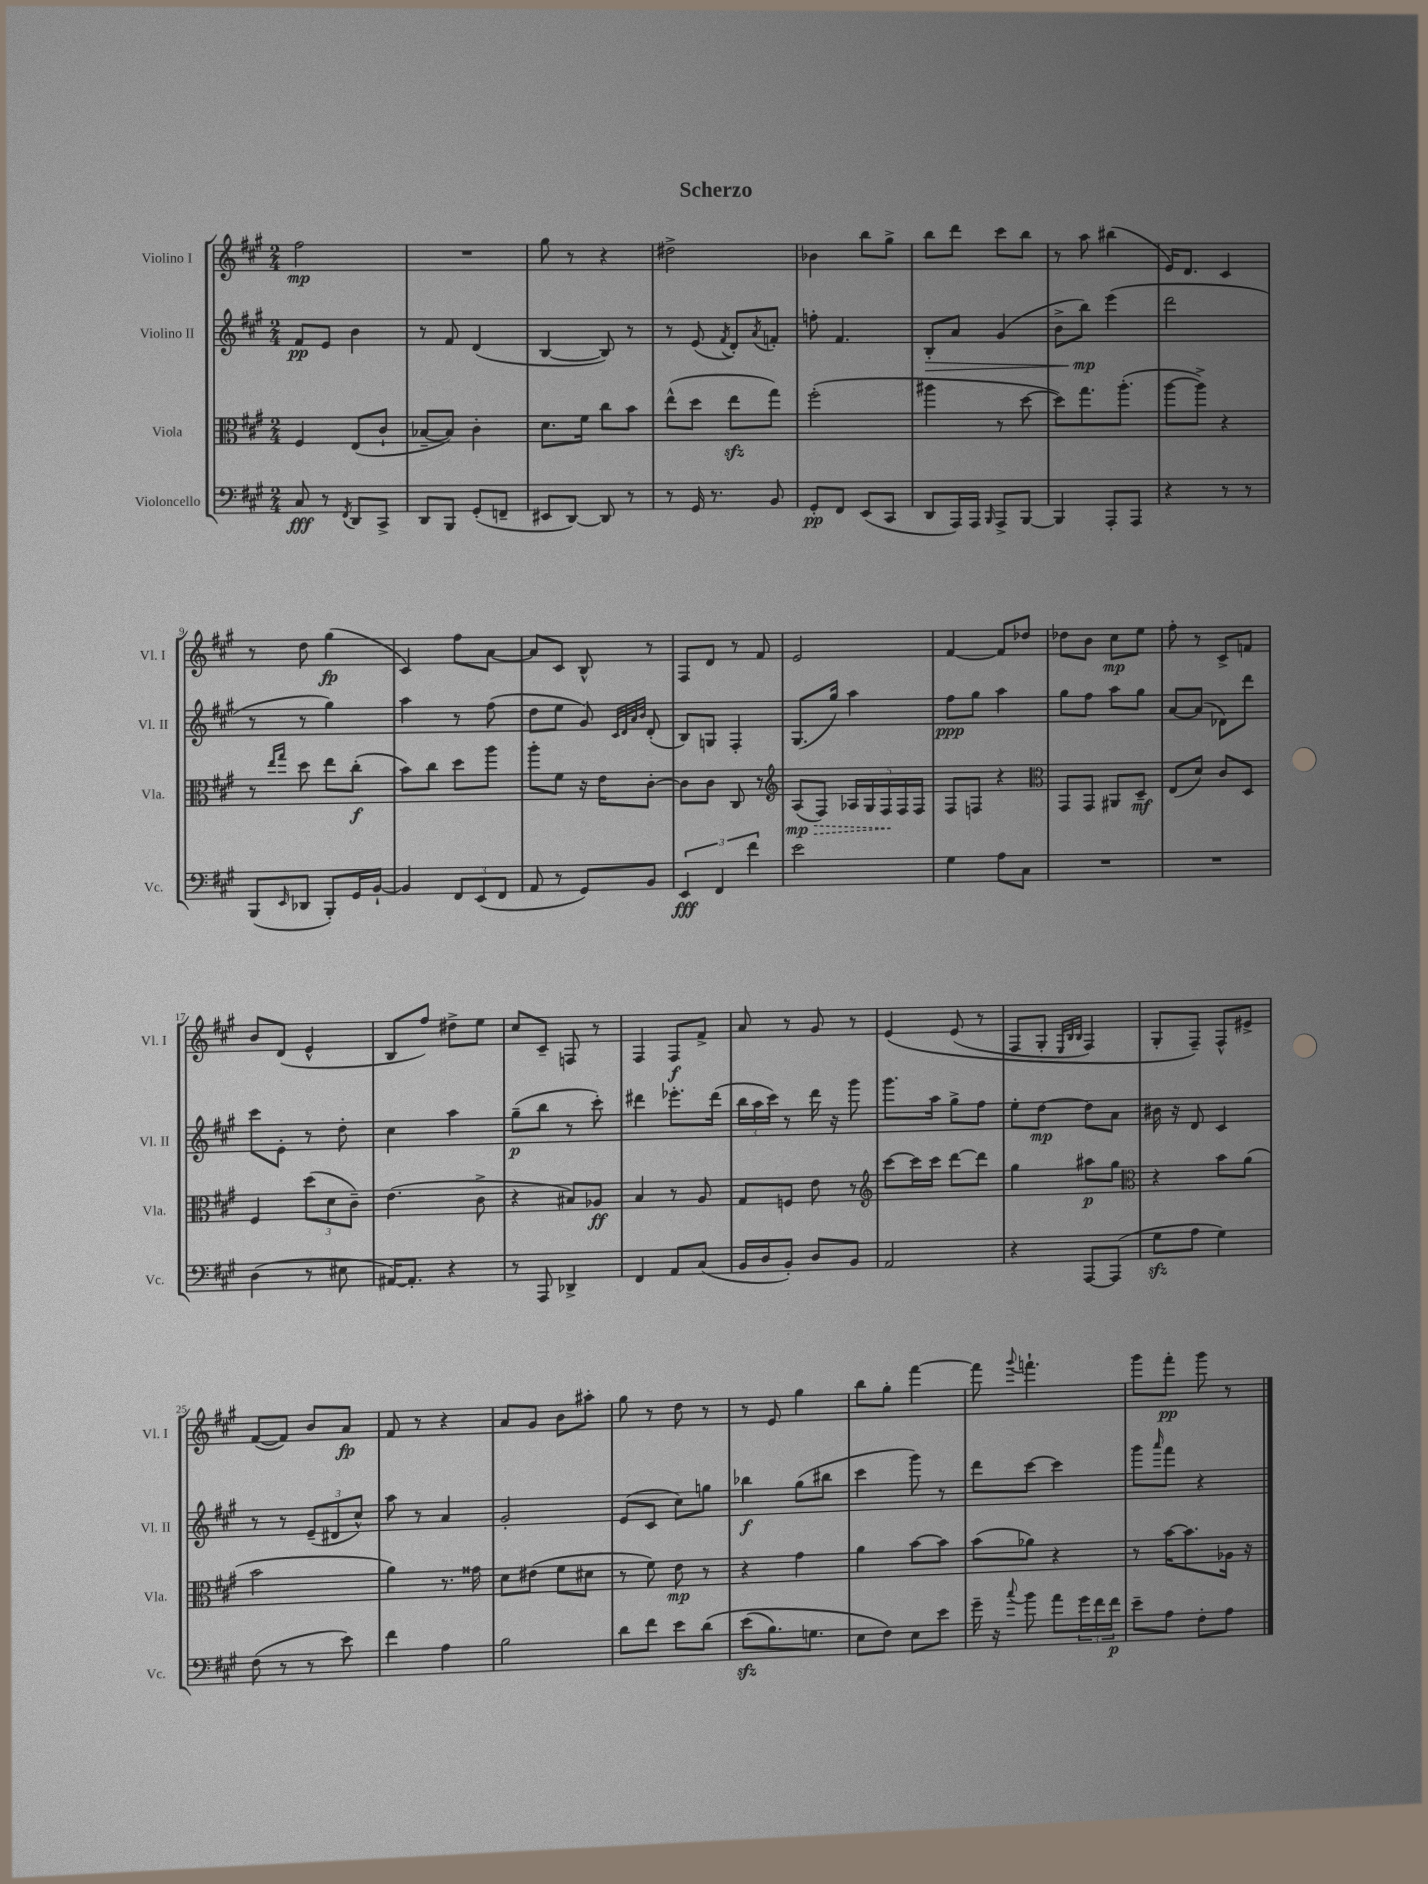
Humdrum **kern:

**kern	**kern	**kern	**kern
*staff4	*staff3	*staff2	*staff1
*clefF4	*clefC3	*clefG2	*clefG2
*k[f#c#g#]	*k[f#c#g#]	*k[f#c#g#]	*k[f#c#g#]
*M2/4	*M2/4	*M2/4	*M2/4
8C#	4F#	8f#	2ff#
8r	.	8e	.
8qFF#	.	.	.
8DD	(8E	4b	.
8CC#^	8c#`	.	.
=	=	=	=
8DD	[8B-~	8r	2r
8BBB	8B-])	8f#	.
(8GG#'	4c#'	(4d	.
8FF~	.	.	.
=	=	=	=
8EE#	8.d	[4B	8gg#
[8DD)	.	.	8r
.	16f#	.	.
8DD]	8cc#	8B])	4r
8r	8b	8r	.
=	=	=	=
8r	(8ee^^	8r	2dd#^
16GG#	8dd	(8e	.
8.r	.	.	.
.	.	8qf#	.
.	8ee	8d')	.
.	.	8qa	.
8BB	8gg#)	8f'	.
=	=	=	=
8GG#'	(2ff#'	8ff'	4b-
8FF#	.	4.f#	.
(8EE	.	.	8bb
8CC#	.	.	8gg#^
=	=	=	=
8DD	4aa#	8B'	8bb
16AAA)	.	8a	8ddd
16AAA	.	.	.
16qqBBB	.	.	.
8AAA^	8r	(4g#	8ccc#
[8BBB	[8dd	.	8bb
=	=	=	=
4BBB]	8dd])	8b^	8r
.	8.gg#	8bb)	8aa
8AAA'	.	(4eee	(4bb#
.	(8.aa'	.	.
8AAA	.	.	.
=	=	=	=
4r	[8aa	2ddd	16e)
.	.	.	8.d
.	8aa^])	.	.
8r	4r	.	4c#
8r	.	.	.
=	=	=	=
(8BBB	8r	8r	8r
.	16qqee	.	.
16qqEE	16qqgg#	.	.
8DD-	8dd	8r	8dd
8BBB')	8ee	4gg#)	(4gg#
16GG#	(8cc#'	.	.
[16BB`	.	.	.
=	=	=	=
4BB]	8b)	4aa	4c#)
.	8cc#	.	.
12FF#	8dd	8r	8ff#
(12EE	.	.	.
.	8aa	(8ff#	[8a
12FF#	.	.	.
=	=	=	=
8AA	8aa'	8dd	8a]
8r	8f#	8ee	8c#
8GG#)	16r	8g#)	8B^^
.	16e	.	.
.	.	32qqc#	.
.	.	32qqd	.
.	.	32qqa	.
.	.	32qqb	.
8BB	[8c#'	(8d'	8r
=	=	=	=
6EE	8c#]	8B)	8F#
.	8c#	8G	8d
6FF#	.	.	.
.	8C#	4F#'	8r
6f#	.	.	.
.	8r	.	8f#
=	=	=	=
*	*clefG2	*	*
2e	(8A	(8.G#	2e
.	8F#)	.	.
.	.	16gg#)	.
.	20A-	4aa	.
.	20G#	.	.
.	20F#	.	.
.	20F#	.	.
.	20F#	.	.
=	=	=	=
4G#	8F#	8ff#	[4f#
.	8F	8gg#	.
8A	4r	4aa	8f#]
8C#	.	.	8dd-
=	=	=	=
*	*clefC3	*	*
2r	8GG#	8gg#	8dd-
.	8GG#	8ff#	8b
.	8AA#	8aa	8cc#
.	8D~	8gg#	8ee
=	=	=	=
2r	(8E	[8a	8ff#'
.	8d)	(8a]	8r
.	8c#	8d-)	8c#^
.	8D	8ddd	8f
=	=	=	=
(4D	4F#	8ccc#	8b
.	.	8e'	(8d
8r	(12dd	8r	4e^^
.	12d	.	.
8E#	.	8dd'	.
.	12c#~)	.	.
=	=	=	=
[16AA#)	(4.e	4cc#	8B
8.AA#']	.	.	.
.	.	.	8ff#)
4r	.	4aa	8dd#^
.	8c#^	.	8ee
=	=	=	=
8r	4r	(8gg#~	8cc#
8AAA	.	8bb	8c#~
4DD-^	8B#)	8r	8F
.	8A-	8ccc#')	8r
=	=	=	=
4FF#	4B	4ddd#	4F#
8AA	8r	8.eee-'	8F#
(8C#	8A	.	8f#^
.	.	(16ddd#	.
=	=	=	=
16BB	8G#	24bb	8a
.	.	24aa	.
16D	.	.	.
.	.	24ccc#)	.
8BB')	8F	8r	8r
8D	8e	16ddd	8g#
.	.	16r	.
8BB	8r	8ggg#	8r
=	=	=	=
*	*clefG2	*	*
2AA	[8ccc#	8.ggg#	&(4e
.	16ccc#]	.	.
.	16ccc#	16aa	.
.	[8ddd	8gg#^	(8e
.	8ddd]	8ff#	8r
=	=	=	=
4r	4gg#	8ee'	8F#
.	.	[8dd	8G#'
.	.	.	32qqE
.	.	.	32qqB
.	.	.	32qqB
[8AAA	8aa#	8dd]	4F#)
(8AAA]	8gg#	8a	.
=	=	=	=
*	*clefC3	*	*
8G#	4r	16b#	8G#'
.	.	16r	.
8A	.	8d	8F#~&)
4G#)	8b	4c#	8F#^^
.	(8a	.	8e#^
=	=	=	=
(8F#	2b	8r	([8f#
8r	.	8r	8f#])
8r	.	(12e~	8b
.	.	12d#	.
8e)	.	.	8a
.	.	12cc#^^)	.
=	=	=	=
4f#	4a)	8aa	8f#
.	.	8r	8r
4A	8.r	4a	4r
.	16g##	.	.
=	=	=	=
2B	8d	2g#'	8a
.	(8e#	.	8g#
.	8f#	.	8b
.	8d#	.	8aa#'
=	=	=	=
8d	8r	(8e	8gg#
8f#	8f#)	8c#	8r
8e	8e	8cc#)	8dd
&(8d	8r	8gg	8r
=	=	=	=
(8e	4r	4bb-	8r
8.B)	.	.	8e
.	4g#	(8gg#	4gg#
8.G	.	.	.
.	.	8bb#	.
=	=	=	=
8E	4a	4ccc#	8bb
8F#&)	.	.	8gg#'
8E	[8b	8ggg#)	[4fff#
8e	8b]	8r	.
=	=	=	=
16g#~	(8b	8ddd	8fff#]
16r	.	.	.
8qqcc#	.	.	8qqggg#
8b	8a-)	[8ccc#	4.fff`
8a	4r	4ccc#]	.
24g#	.	.	.
24f#	.	.	.
24f#	.	.	.
=	=	=	=
8e~	8r	8ggg#	8ggg#
.	.	16qqaaa	.
8A	[16b	8fff#	8fff#'
.	8.b]	.	.
8F#'	.	4r	8ggg#
8A	16A-	.	8r
.	16r	.	.
==	==	==	==
*-	*-	*-	*-
